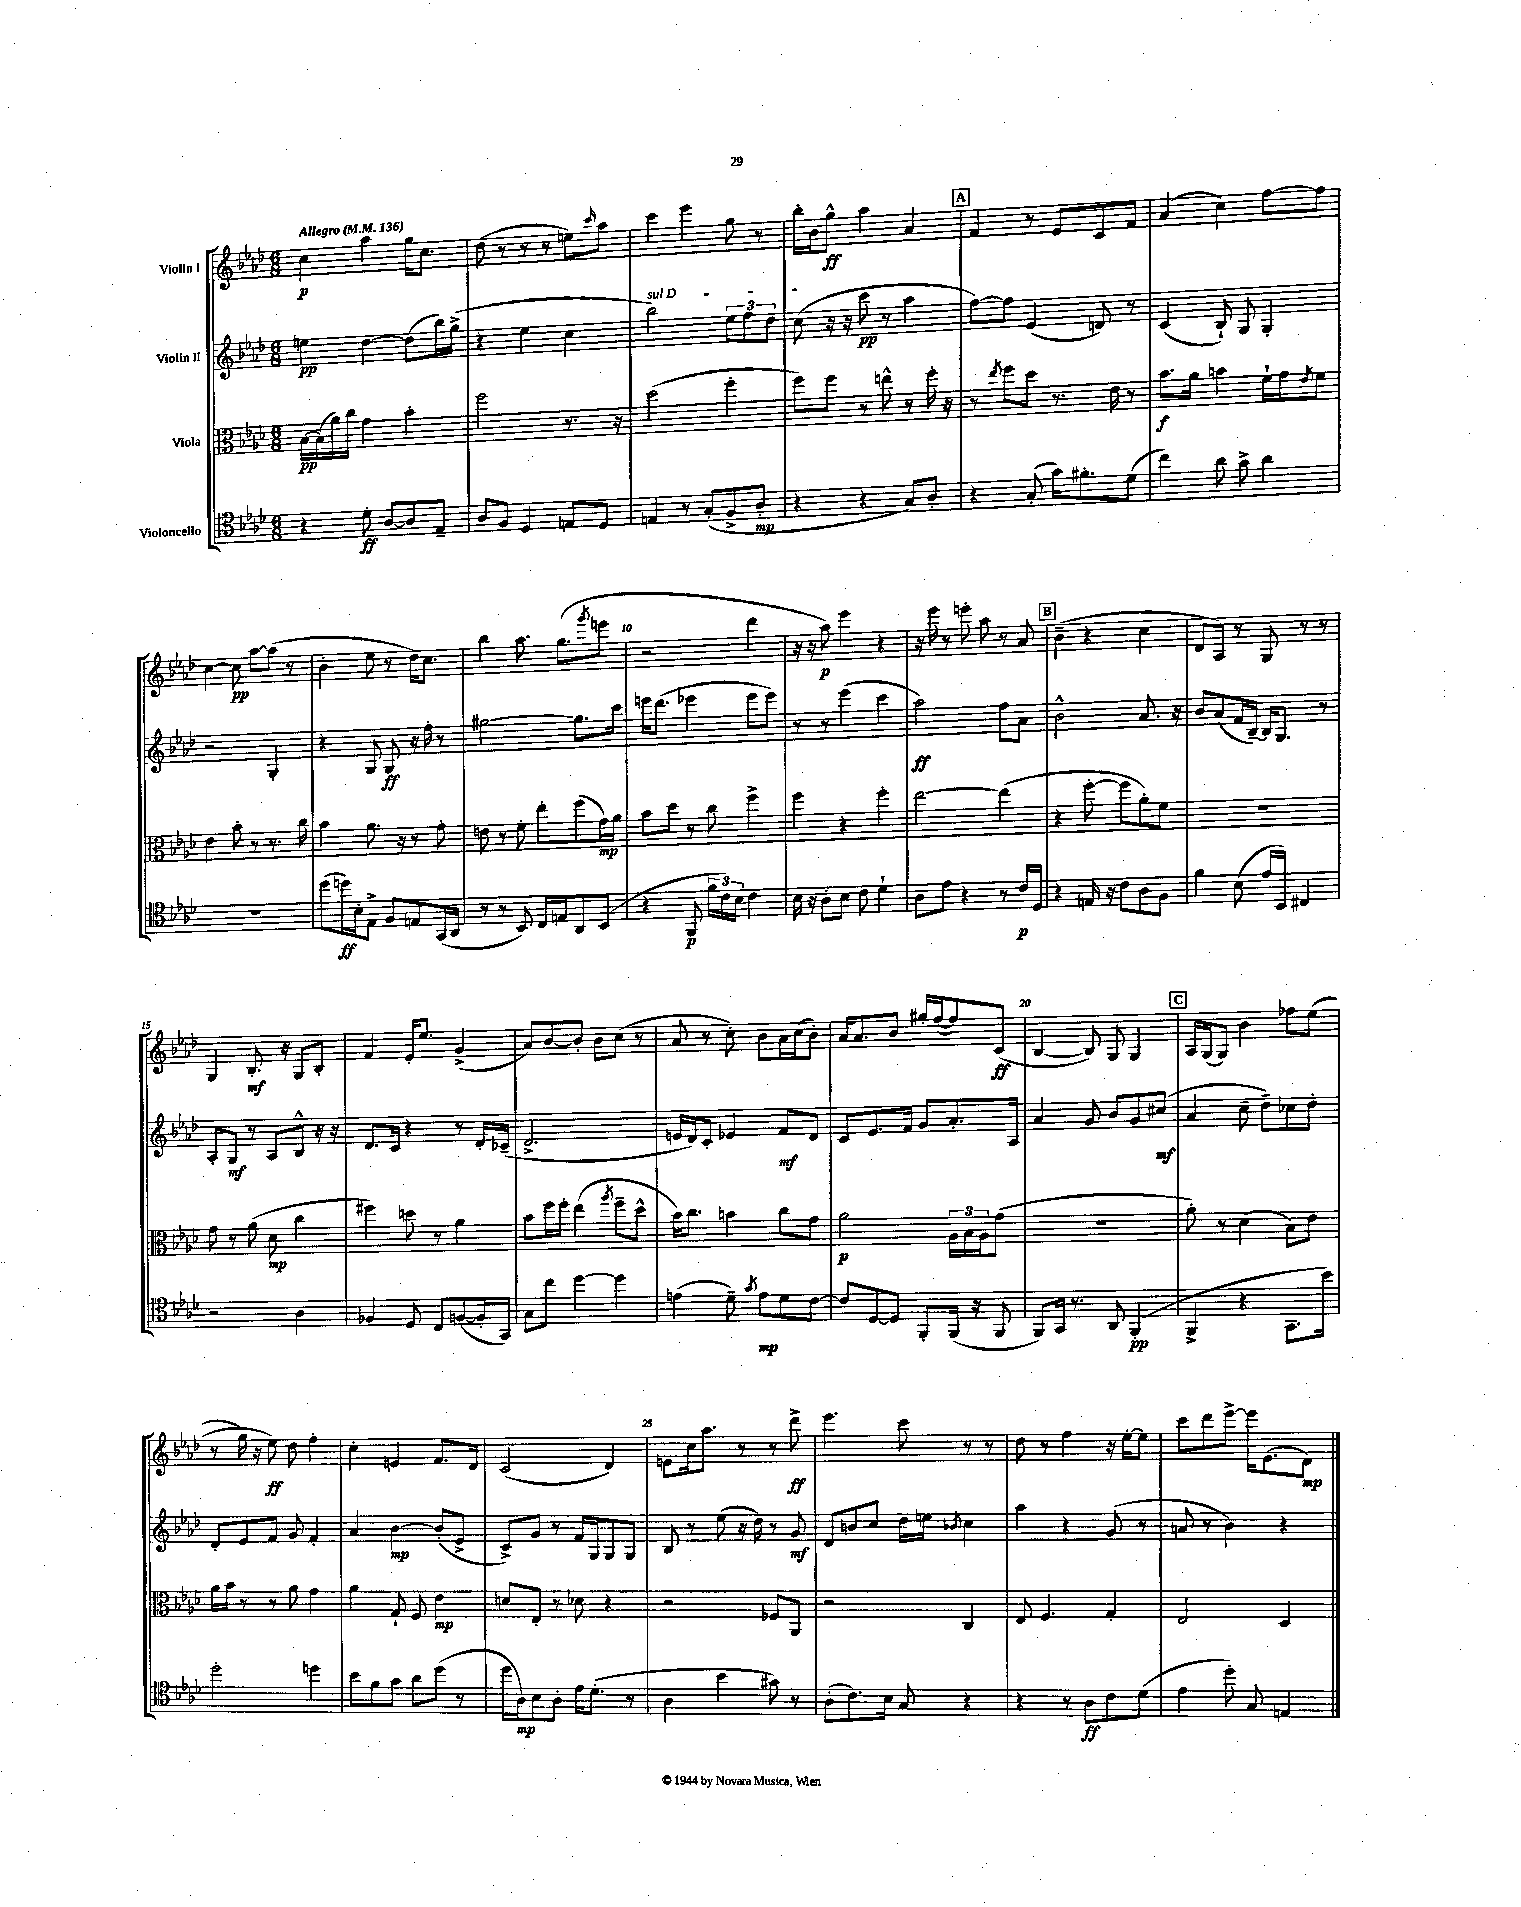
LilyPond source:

<<
\new StaffGroup <<
\new Staff = "s0" \with { instrumentName = "Violin I" } {
    \clef treble \key aes \major \numericTimeSignature \time 6/8 \tempo "Allegro" 4 = 136
    c''4\p aes''4 g''16 c''8. |
    des''8( r8 r8 r8 e''8) \grace { c'''16 } aes''8 |
    c'''4 ees'''4 g''8 r8 |
    bes''16-. bes'16 g''8-^\ff aes''4 aes'4 |
    \mark \markup { \box "A" } f'4 r8 ees'8 c'8 f'8 |
    aes'4( c''4) f''8~ f''8 |
    c''4~ c''8\pp aes''8~ aes''8( r8 |
    bes'4-. ees''8 r8 des''16) c''8. |
    bes''4 aes''8. g''8.( \acciaccatura { g'''8 } e'''8 |
    r2 des'''4 |
    r16 r16 aes''8\p) ees'''4 r4 |
    r16 ees'''16 r8 e'''8-. aes''8 r8 aes'8 |
    \mark \markup { \box "B" } bes'4--( r4 c''4 |
    des'8 aes8) r8 g8 r8 r8 |
    g4 bes8.-.\mf r16 g8 bes8-. |
    f'4 ees'16-. ees''8. g'4->( |
    aes'8) bes'8~ bes'8-. bes'8 c''8( r8 |
    aes'8 r8 c''8-.) bes'8 aes'16 c''16( bes'8-.) |
    aes'16 aes'8. bes'8 gis''16-. f''16~( f''8) c'8\ff( |
    bes4~ bes8) g8 g4 |
    \mark \markup { \box "C" } aes16 g16( g8) bes'4 fes''8 ees''8(\( |
    r8 g''16) r16 ees''8\ff\) des''8 f''4-. |
    c''4-. e'4 f'8. des'16 |
    c'2( des'4) |
    e'8 c''16 aes''8. r8 r8 des'''8->\ff |
    ees'''4. c'''8 r8 r8 |
    des''8 r8 f''4 r16 ees''16~-. ees''8 |
    c'''8 des'''8 ees'''8~-> ees'''16 ees'8.( des'8\mp) \bar "|." |
}
\new Staff = "s1" \with { instrumentName = "Violin II" } {
    \clef treble \key aes \major \numericTimeSignature \time 6/8
    e''4\pp des''4~ des''8( bes''16) g''16->( |
    r4 ees''4 c''4 |
    \once \override TextSpanner.bound-details.left.text = \markup { \italic "sul D" } bes''2\startTextSpan) \tuplet 3/2 { ees''8 f''8 des''8 } |
    c''8\stopTextSpan( r16 r16 c'''8\pp r8 aes''4 |
    \mark \markup { \box "A" } f''8~) f''8 ees'4( d'8) r8 |
    c'4( bes8-!) g8 g4-. |
    r2 g4-. |
    r4 g8 g8\ff r16 f''16-. r8 |
    gis''2~ gis''8. c'''16 |
    e'''16 des'''8.( ees'''4 ees'''8 ees'''8) |
    r8 r8 ees'''4( c'''4 |
    aes''2\ff) f''8 aes'8 |
    \mark \markup { \box "B" } bes'2-^ aes'8. r16 |
    bes'8 aes'8( f'16 bes16~--) bes16 g8. r8 |
    aes8-. g8\mf r8 aes8 bes8-^ r16 r16 |
    des'8. c'16 r4 r8 des'16-. ces'16--( |
    des'2.-> |
    e'16 des'16) c'8-. ees'4 f'8\mf des'8 |
    c'8 ees'8. f'16 g'8 aes'8.-. aes16 |
    aes'4 g'8 bes'8 g'8 cis''8\mf( |
    \mark \markup { \box "C" } aes'4 c''8-- des''8--) ces''8 des''8-. |
    des'8-. ees'8 f'8 g'8 f'4-. |
    aes'4 bes'4~\mp bes'8-.( ees'8-> |
    c'8->) g'8 r8 f'16 g16 g8 g8 |
    bes8 r8 ees''8( r16 des''16) r8 g'8\mf |
    des'8 b'8 c''8 des''16 e''16 \acciaccatura { bes'8 } c''4 |
    aes''4 r4 g'8( r8 |
    a'8 r8 bes'4) r4 \bar "|." |
}
\new Staff = "s2" \with { instrumentName = "Viola" } {
    \clef alto \key aes \major \numericTimeSignature \time 6/8
    bes16~\pp bes16( aes'16) c''16 g'4 bes'4-. |
    f''2 r8. r16 |
    des''2( f''4-. |
    f''8) f''8 r8 e''8-^ r8 f''16-. r16 |
    \mark \markup { \box "A" } r8 \acciaccatura { ees''8 } f''8 des''8 r8. ees'16 r8 |
    bes'8.\f aes'16 b'4 f'16-! g'16 \acciaccatura { ees'8 } f'8 |
    ees'4 bes'8-. r8 r8. c''16 |
    bes'4 aes'8. r16 r8 g'8-. |
    e'8 r8 f'8-. ees''8-. f''8( g'16\mp) aes'16 |
    bes'8 des''8 r8 c''8 f''4-> |
    f''4 r4 f''4-. |
    ees''2~ ees''4( |
    \mark \markup { \box "B" } r4 f''8~-. f''8 aes'8-.) f'8 |
    R2. |
    g'8 r8 aes'8( des'8\mp c''4 |
    fis''4) d''8 r8 aes'4 |
    bes'8 f''16 f''16-. ees''4( \acciaccatura { aes''8 } f''8-- des''8-^ |
    bes'16) c''8. b'4 c''8 g'8 |
    aes'2\p \tuplet 3/2 { aes16 bes16 aes16 } g'8( |
    R2. |
    \mark \markup { \box "C" } aes'8-.) r8 des'4( bes8) ees'8 |
    aes'16 bes'16 r8 r8 aes'8 g'4 |
    aes'4 g8-! f8 ees'4\mp |
    d'8 ees8-. r8 des'8 r4 |
    r2 fes8 aes,8 |
    r2 c4 |
    ees8 f4. g4-. |
    ees2 des4 \bar "|." |
}
\new Staff = "s3" \with { instrumentName = "Violoncello" } {
    \clef tenor \key aes \major \numericTimeSignature \time 6/8
    r4 des'8-.\ff aes8~ aes8 ees8-- |
    aes8 f8 des4 e8 des8 |
    e4 r8 g8-.( f8-> aes8-.\mp |
    r4 r4 g8) aes8-. |
    \mark \markup { \box "A" } r4 g8-.( g'16) fis'8.-. des'8( |
    c''4) aes'8 g'8-> aes'4 |
    R2. |
    des''8( d''16\ff) bes16-. ees8-> f8 e8 g,16( aes,16 |
    r8 r8 bes,8) c16 e16 aes,8 bes,8( |
    r4 f,8\p \tuplet 3/2 { f'16 c'16) bes16 } c'4 |
    bes16 r16 aes8-. bes8 c'8 des'4-! |
    aes8 ees'8 r4 r8 c'16\p des16 |
    \mark \markup { \box "B" } r4 e16 r16 c'8 aes8 f8 |
    f'4 bes8( ees'16 bes,16) cis4 |
    r2 aes4 |
    fes4 des8 c8 f8~( f16-. g,16) |
    g8 c''8 des''4~ des''4 |
    e'4( des'8--) \acciaccatura { g'8 } e'8\mp des'8 c'8~ |
    c'8 des8~ des8 f,8-. f,16( r16 f,8 |
    f,8) g,16 r8. aes,8 f,4-.\pp( |
    \mark \markup { \box "C" } f,4-> r4 g,8. bes'16) |
    des''2-. d''4 |
    bes'8 f'8 g'8 aes'8 des''8( r8 |
    des''16 aes16\mp) bes8 aes8-. ees'16 des'8.-.( r8 |
    aes4 bes'4 gis'8) r8 |
    aes8-.( c'8.) bes16 g8 r4 |
    r4 r8 aes8\ff c'8 des'8( |
    ees'4 des''8-.) g8 e4 \bar "|." |
}
>>
>>
\layout { \context { \Score \override BarNumber.break-visibility = ##(#f #t #t) barNumberVisibility = #(every-nth-bar-number-visible 5) } }
